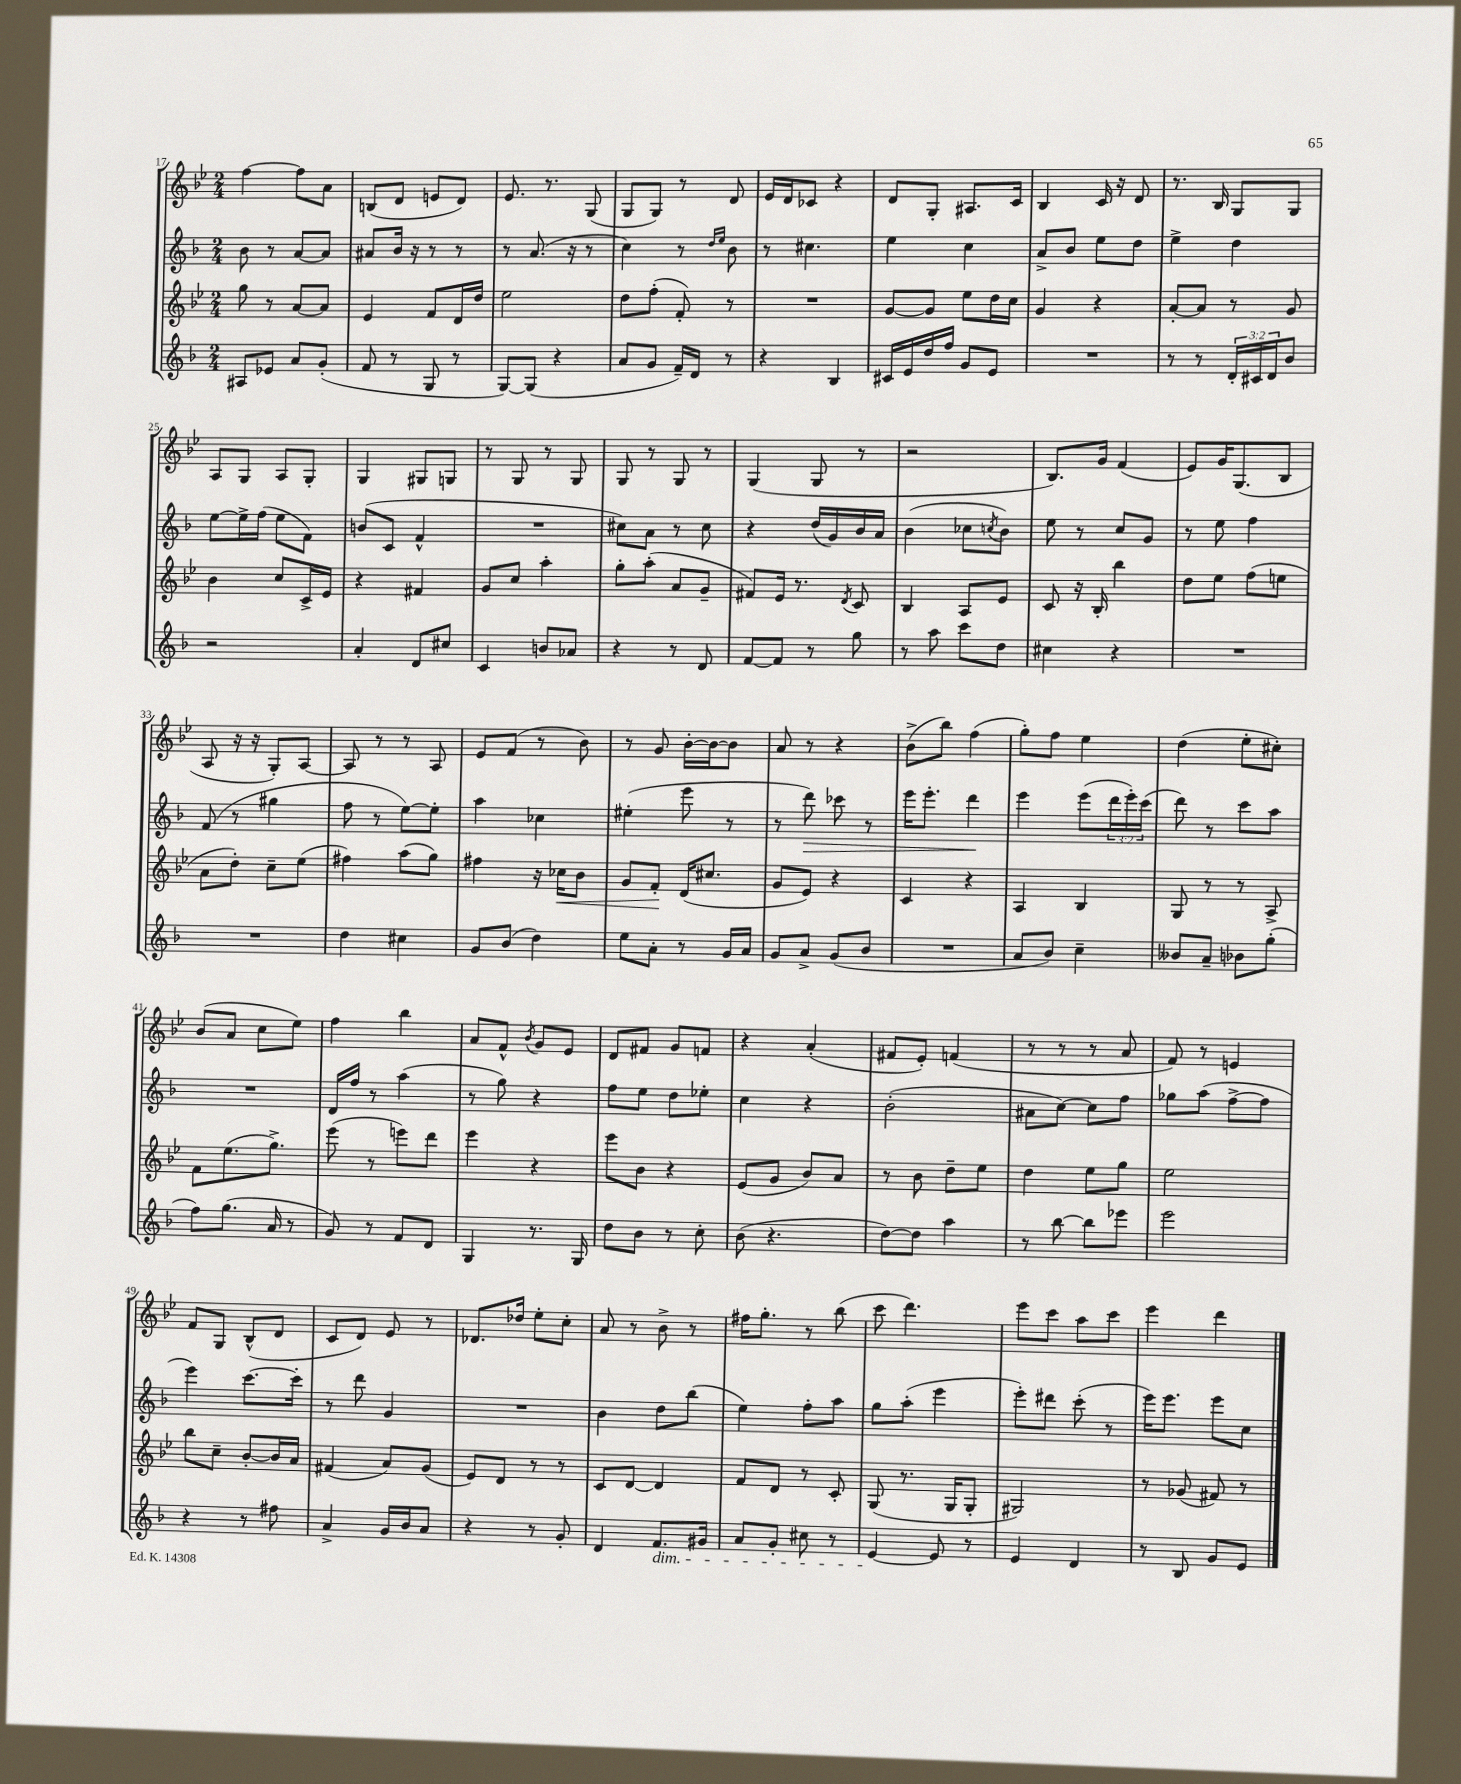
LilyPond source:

<<
\new StaffGroup <<
\new Staff = "s0" {
    \clef treble \key bes \major \numericTimeSignature \time 2/4
    f''4~ f''8 a'8 |
    b8( d'8 e'8 d'8) |
    ees'8. r8. g8( |
    g8 g8) r8 d'8 |
    ees'16 d'16 ces'8 r4 |
    d'8 g8-. ais8. c'16 |
    bes4 c'16 r16 d'8 |
    r8. bes16 g8 g8 |
    a8 g8 a8 g8-. |
    g4 gis8 g8 |
    r8 g8 r8 g8 |
    g8 r8 g8 r8 |
    g4( g8 r8 |
    r2 |
    bes8.) g'16 f'4( |
    ees'8) g'16 g8.( bes8 |
    a8 r16 r16 g8-.) a8~ |
    a8 r8 r8 a8 |
    ees'8 f'8( r8 bes'8) |
    r8 g'8 bes'16~-. bes'16~ bes'8 |
    a'8 r8 r4 |
    bes'8->( bes''8) f''4( |
    g''8-.) f''8 ees''4 |
    d''4( ees''8-. cis''8-.) |
    bes'8( a'8 c''8 ees''8) |
    f''4 bes''4 |
    a'8 f'8-^ \acciaccatura { bes'8 } g'8 ees'8 |
    d'8 fis'8 g'8 f'8 |
    r4 a'4-.( |
    fis'8 ees'8-.) f'4( |
    r8 r8 r8 a'8 |
    f'8) r8 e'4 |
    f'8 g8 bes8-^( d'8 |
    c'8 d'8) ees'8 r8 |
    des'8. des''16 ees''8-. c''8-. |
    a'8 r8 bes'8-> r8 |
    fis''16 g''8.-. r8 bes''8( |
    c'''8 d'''4.) |
    ees'''8 c'''8 a''8 c'''8 |
    ees'''4 d'''4 \bar "|." |
}
\new Staff = "s1" {
    \clef treble \key f \major \numericTimeSignature \time 2/4 \override Staff.TupletNumber.text = #tuplet-number::calc-fraction-text
    bes'8 r8 a'8~ a'8 |
    ais'8 bes'16 r16 r8 r8 |
    r8 a'8.( r16 r8 |
    c''4) r8 \grace { d''16 e''16 } bes'8 |
    r8 cis''4. |
    e''4 c''4 |
    a'8-> bes'8 e''8 d''8 |
    e''4-> d''4 |
    e''8~ e''16-> f''16( e''8 f'8) |
    b'8( c'8 f'4-^ |
    R2 |
    cis''8) a'8 r8 cis''8 |
    r4 d''16( g'16) bes'16 a'16 |
    bes'4( ces''8 \acciaccatura { c''8 } bes'8) |
    e''8 r8 c''8 g'8 |
    r8 e''8 f''4 |
    f'8( r8 gis''4 |
    f''8 r8 e''8~) e''8-. |
    a''4 ces''4 |
    eis''4-.( e'''8 r8 |
    r8 d'''8\>) ces'''8 r8 |
    e'''16 e'''8.-. d'''4\! |
    e'''4 e'''8( \tuplet 3/2 { d'''16 e'''16-.) c'''16( } |
    d'''8) r8 c'''8 a''8 |
    R2 |
    d'16 f''16 r8 a''4( |
    r8 g''8) r4 |
    f''8 e''8 d''8 ees''8-. |
    c''4 r4 |
    bes'2-.( |
    ais'8 c''8~) c''8 f''8 |
    ges''8 a''8( f''8~-> f''8 |
    e'''4) c'''8.~ c'''16-. |
    r8 d'''8 g'4 |
    R2 |
    bes'4 d''8 bes''8( |
    e''4) f''8-. a''8 |
    g''8 a''8-.( e'''4 |
    e'''8-.) dis'''8 c'''8-.( r8 |
    e'''16) e'''8. e'''8 c''8 \bar "|." |
}
\new Staff = "s2" {
    \clef treble \key bes \major \numericTimeSignature \time 2/4
    g''8 r8 a'8~ a'8 |
    ees'4 f'8 d'16 d''16 |
    ees''2 |
    d''8 f''8-.( f'8-.) r8 |
    R2 |
    g'8~ g'8 ees''8 d''16 c''16 |
    g'4 r4 |
    a'8~-. a'8 r8 g'8 |
    bes'4 c''8 c'16-> ees'16 |
    r4 fis'4 |
    g'8 c''8 a''4-. |
    g''8-. a''8-.( a'8 g'8-- |
    fis'8) ees'16 r8. \acciaccatura { d'8 } c'8 |
    bes4 a8 ees'8 |
    c'8 r16 bes16-. bes''4 |
    d''8 ees''8 f''8( e''8 |
    a'8 d''8-.) c''8-- ees''8( |
    fis''4) a''8( g''8) |
    fis''4 r16 ces''16\< bes'8 |
    g'8 f'8-.\! d'16( cis''8. |
    g'8 ees'8) r4 |
    c'4 r4 |
    a4 bes4 |
    g8 r8 r8 a8-> |
    f'8 ees''8.( g''8.->) |
    ees'''8( r8 e'''8) d'''8 |
    ees'''4 r4 |
    ees'''8 bes'8 r4 |
    ees'8( g'8 bes'8) a'8 |
    r8 bes'8 d''8-- ees''8 |
    d''4 ees''8 g''8 |
    ees''2 |
    bes''8 c''8-- bes'8~-. bes'16 a'16 |
    fis'4( a'8) g'8( |
    ees'8) d'8 r8 r8 |
    c'8 d'8~ d'4 |
    f'8 d'8 r8 c'8-. |
    g8( r8. g16 g8-. |
    gis2) |
    r8 ges'8( fis'8) r8 \bar "|." |
}
\new Staff = "s3" {
    \clef treble \key f \major \numericTimeSignature \time 2/4 \override Staff.TupletNumber.text = #tuplet-number::calc-fraction-text
    ais8 ees'8 a'8 g'8-.( |
    f'8 r8 g8 r8 |
    g8~) g8( r4 |
    a'8 g'8 f'16--) d'16 r8 |
    r4 bes4 |
    cis'16 e'16 d''16 f''16 g'8 e'8 |
    R2 |
    r8 r8 \tuplet 3/2 { d'16-. cis'16 d'16 } bes'8 |
    r2 |
    a'4-. d'8 cis''8 |
    c'4 b'8 aes'8 |
    r4 r8 d'8 |
    f'8~ f'8 r8 g''8 |
    r8 a''8 c'''8 d''8 |
    cis''4 r4 |
    R2 |
    R2 |
    d''4 cis''4 |
    g'8 bes'8( d''4) |
    e''8 a'8-. r8 g'16 a'16 |
    g'8 a'8-> g'8( bes'8 |
    R2 |
    a'8 bes'8) c''4-- |
    beses'8 a'8-- bes'8 g''8-.( |
    f''8) g''8.( a'16 r8 |
    g'8) r8 f'8 d'8 |
    g4 r8. g16 |
    d''8 bes'8 r8 c''8-. |
    bes'8( r4. |
    d''8~) d''8 a''4 |
    r8 bes''8~ bes''8 ees'''8 |
    e'''2 |
    r4 r8 fis''8 |
    a'4-> g'16 bes'16 a'8 |
    r4 r8 g'8-. |
    d'4 f'8.\dim gis'16 |
    a'8 g'8-. cis''8 r8 |
    e'4~\! e'8 r8 |
    e'4 d'4 |
    r8 bes8 g'8 e'8 \bar "|." |
}
>>
>>
\layout { \context { \Score currentBarNumber = #17 } }
